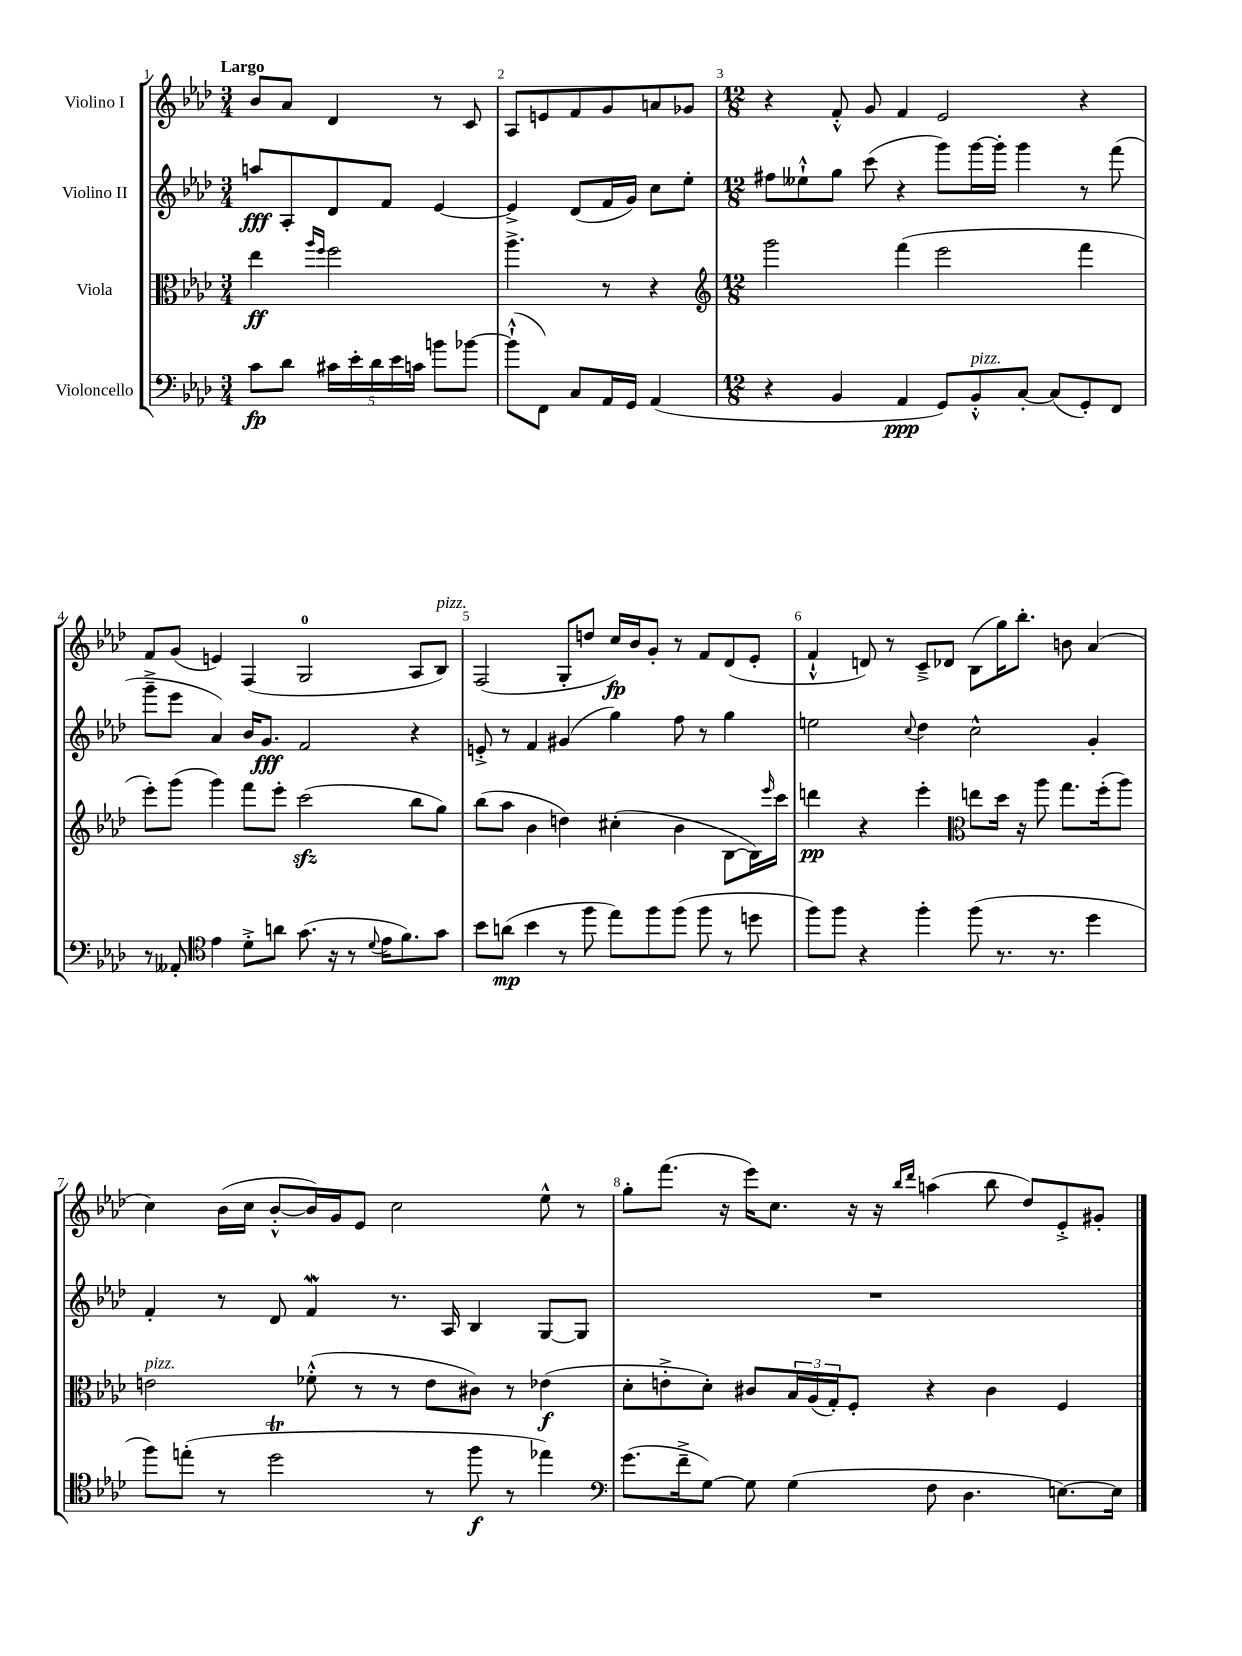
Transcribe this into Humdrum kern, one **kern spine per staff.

**kern	**kern	**kern	**kern
*staff4	*staff3	*staff2	*staff1
*clefF4	*clefC3	*clefG2	*clefG2
*k[b-e-a-d-]	*k[b-e-a-d-]	*k[b-e-a-d-]	*k[b-e-a-d-]
*M3/4	*M3/4	*M3/4	*M3/4
8c	4ee-	8aa	8b-
8d-	.	8A-'	8a-
.	16qqaa-	.	.
.	16qqff	.	.
20c#	2ff	8d-	4d-
20e-'	.	.	.
20d-	.	.	.
.	.	8f	.
20e-	.	.	.
20c	.	.	.
8b	.	[4e-	8r
[8b-	.	.	8c
=	=	=	=
(8b-`^^]	4.aa-^	4e-^]	8A-
8FF)	.	.	8e
8C	.	(8d-	8f
16AA-	8r	16f	8g
16GG	.	16g)	.
(4AA-	4r	8cc	8a
.	.	8ee-'	8g-
=	=	=	=
*	*clefG2	*	*
*M12/8	*M12/8	*M12/8	*M12/8
4r	2ggg	8ff#	4r
.	.	8ee--`^^	.
4BB-	.	8gg	8f'^^
.	.	(8ccc	8g
4AA-	(4fff	4r	4f
8GG)	2eee-	8ggg)	2e-
8BB-'^^	.	[16ggg	.
.	.	16ggg']	.
[8C'	.	4ggg	.
(8C]	.	.	.
8GG')	4fff	8r	4r
8FF	.	(8fff	.
=	=	=	=
8r	8eee-')	8ggg~^	8f
8AA--'	(8ggg	8eee-	(8g
*clefC4	*	*	*
4e-	4ggg)	4a-)	4e)
8d-'^	8fff	16b-	(4F
.	.	8.g	.
8a	8eee-'	.	.
(8.g	(2ccc	2f	2G
16r	.	.	.
8r	.	.	.
8qqd-	.	.	.
16e-	.	.	.
8.f)	.	.	.
.	8bb-	4r	8A-
8g	8gg)	.	8B-)
=	=	=	=
8b-	(8bb-	8e'^	(2F
(8a	8aa-	8r	.
4b-	4b-	4f	.
8r	4dd)	(4g#	8G'
8ff	.	.	8dd
8ee-)	(4cc#'	4gg)	16cc)
.	.	.	16b-
8ff	.	.	8g'
(8ff	4b-	8ff	8r
8ff	.	8r	8f
8r	[8B-	4gg	(8d-
8dd	16B-])	.	8e-'
.	16qqeee-	.	.
.	16ccc	.	.
=	=	=	=
8ff)	4ddd	2ee	4f`^^
8ff	.	.	.
4r	4r	.	8d)
.	.	.	8r
.	.	8qqcc	.
4ff'	4eee-'	4dd-	8c~^
.	.	.	8d-
*	*clefC3	*	*
(8ff	8ee	2cc^^	(8B-
8.r	16dd-	.	16gg)
.	16r	.	8.bb-'
.	8aa-	.	.
8.r	.	.	.
.	8.gg	.	8b
4dd-	.	4g'	(4a-
.	(16ff'	.	.
.	8aa-)	.	.
=	=	=	=
8ff)	2e	4f'	4cc)
(8ee'	.	.	.
8r	.	8r	(16b-
.	.	.	16cc
2dd-	.	8d-	[8b-'^^
.	(8f-'^^	4f	16b-])
.	.	.	16g
.	8r	.	8e-
.	8r	8.r	2cc
8r	8e	.	.
.	.	16A-	.
8ff	8c#)	4B-	.
8r	8r	.	.
4ee-)	(4e-	[8G	8ee-^^
.	.	8G]	8r
=	=	=	=
*clefF4	*	*	*
(8.g	8d-'	1.r	8gg'
.	8e'^	.	(8.fff
16f~^	.	.	.
[8G)	8d-')	.	.
.	.	.	16r
8G]	8c#	.	16eee-)
.	.	.	8.cc
(4G	24B-	.	.
.	(24A-	.	.
.	24G')	.	.
.	8F'	.	16r
.	.	.	16r
.	.	.	16qqbb-
.	.	.	16qqddd-
8F	4r	.	(4aa
4.D-	.	.	.
.	4c#	.	8bb-
.	.	.	8dd-)
[8.E)	4F	.	8e-'^
.	.	.	8g#'
16E]	.	.	.
==	==	==	==
*-	*-	*-	*-
